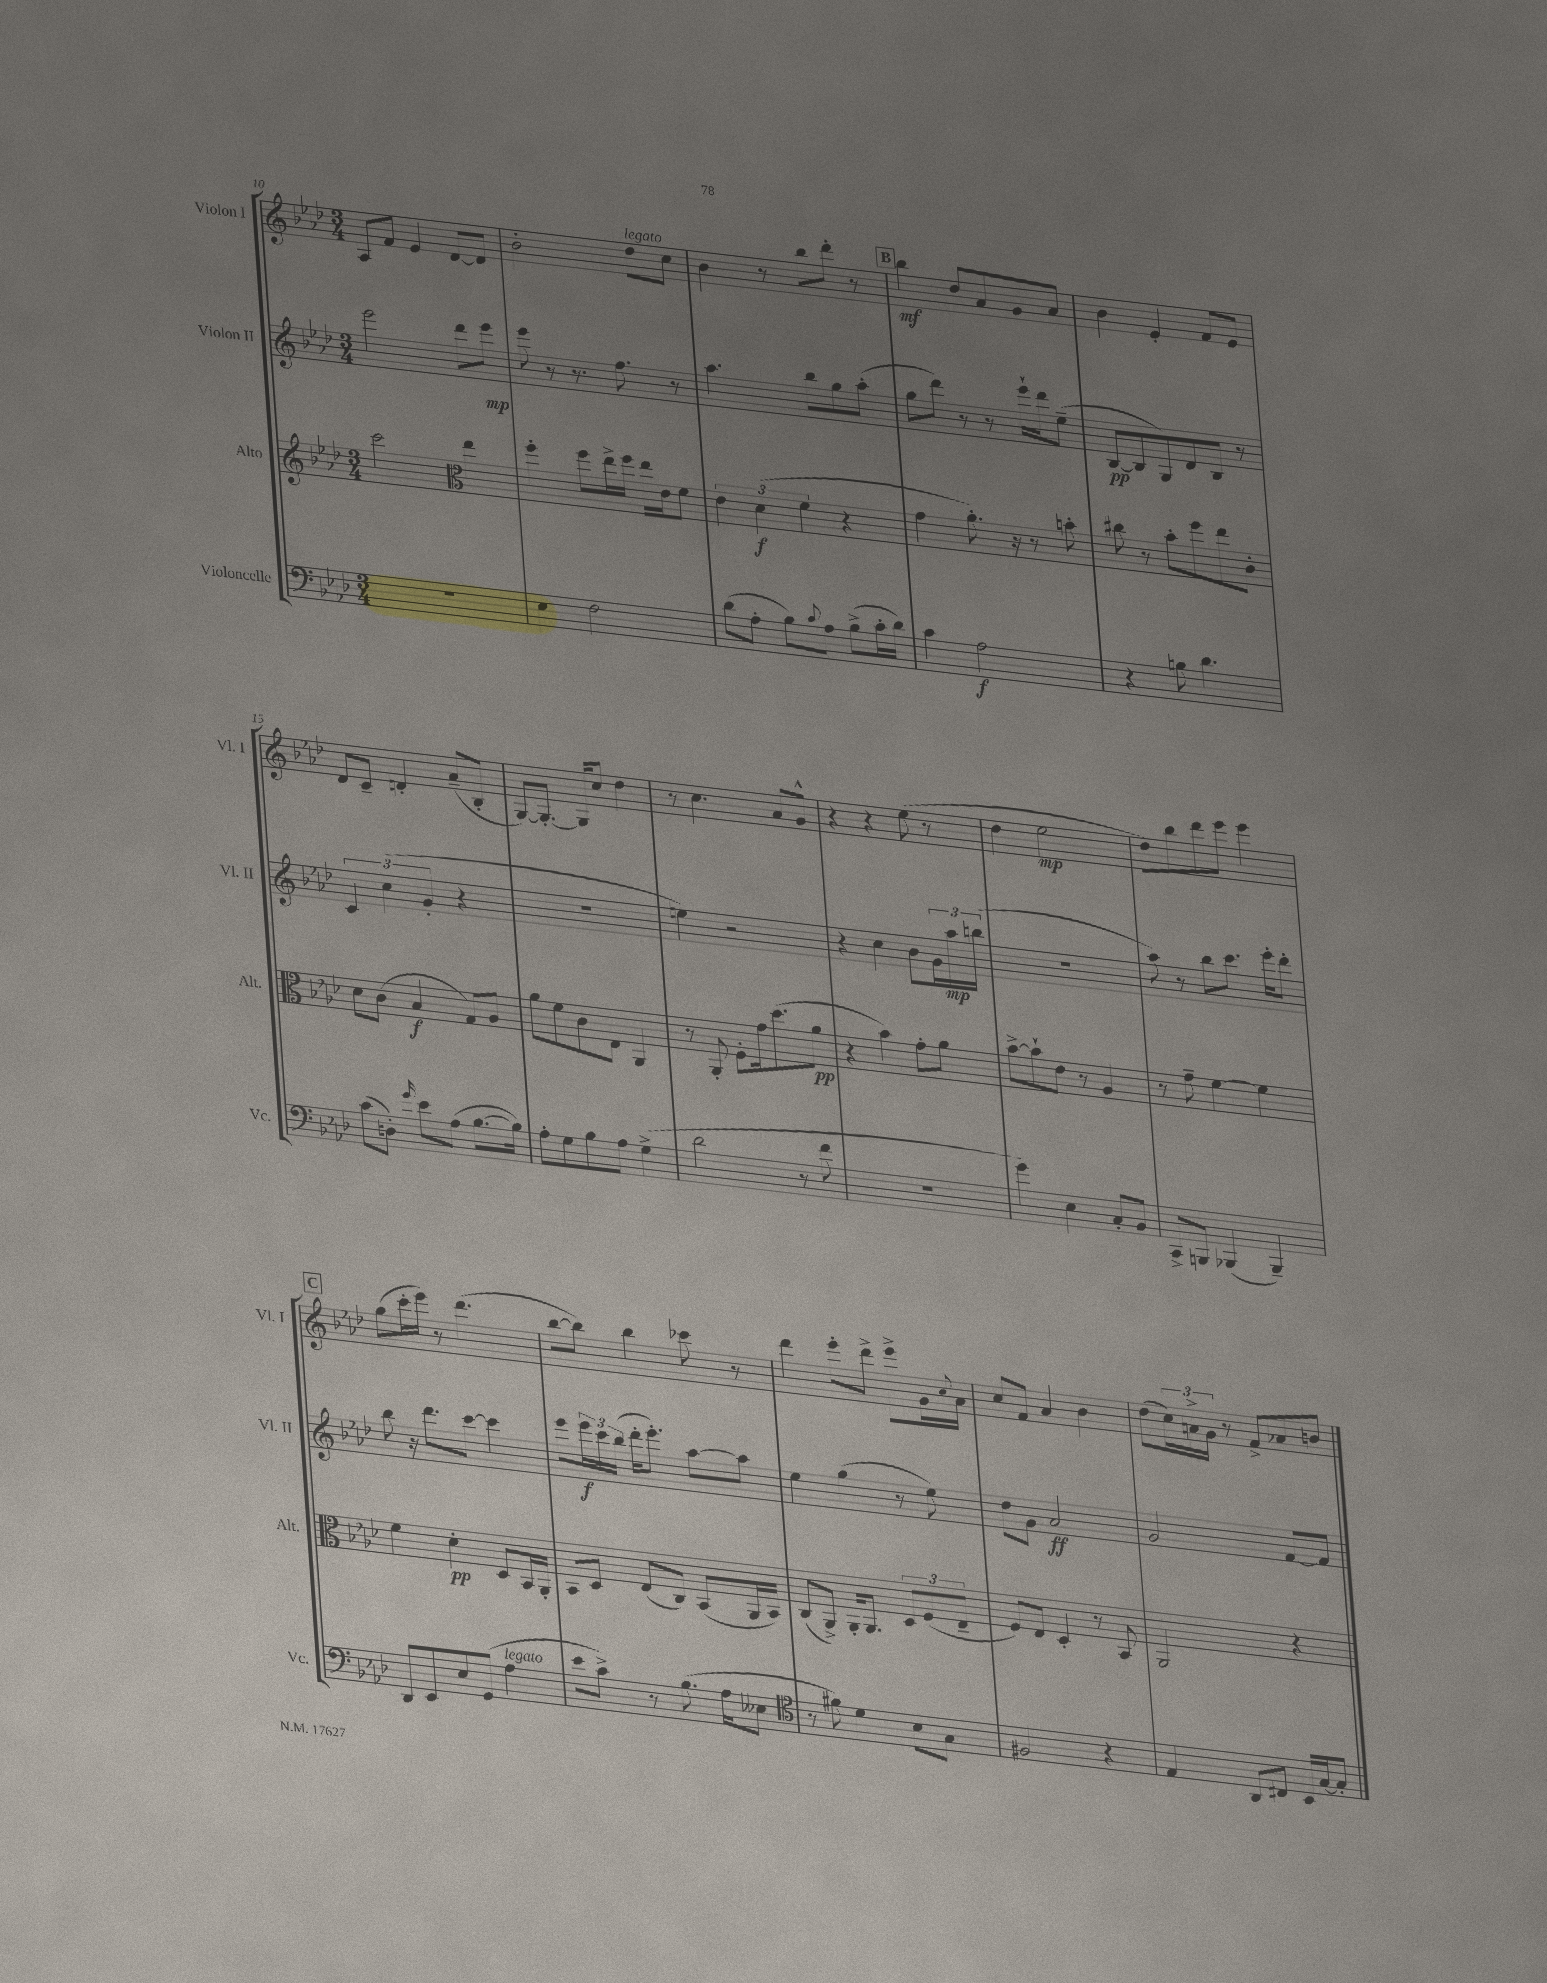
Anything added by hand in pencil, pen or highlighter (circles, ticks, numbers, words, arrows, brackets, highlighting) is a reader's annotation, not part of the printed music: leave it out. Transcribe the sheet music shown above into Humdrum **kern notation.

**kern	**kern	**kern	**kern
*staff4	*staff3	*staff2	*staff1
*clefF4	*clefG2	*clefG2	*clefG2
*k[b-e-a-d-]	*k[b-e-a-d-]	*k[b-e-a-d-]	*k[b-e-a-d-]
*M3/4	*M3/4	*M3/4	*M3/4
2.r	2ccc	2eee-	8A-
.	.	.	8f
.	.	.	4e-
*	*clefC3	*	*
.	4ee-	8ddd-	[8d-
.	.	8eee-	8d-]
=	=	=	=
4E-	4ff'	8eee-	2b-'
.	.	8r	.
2F	8ff	8.r	.
.	16ee-^	.	.
.	16ff	8.ff	.
.	16ee-	.	8dd-
.	16e-	.	.
.	8f	8r	8cc
=	=	=	=
(8d-	6e-	4.aa-	4b-
8A-'	.	.	.
.	(6d-	.	.
8B-)	.	.	8r
.	6f	.	.
8qqc	.	.	.
8A-	.	8bb-	8bb-
(8B-^	4r	8gg	8ddd-'
16c'	.	(8aa-'	8r
16d-)	.	.	.
=	=	=	=
4c	4g	8gg	4bb-
.	.	8ddd-)	.
2A-	8.a-')	8r	8dd-
.	.	8r	8a-
.	16r	.	.
.	8r	16eee-`	8g
.	.	16ddd-	.
.	8b'	(8ee-~	8a-
=	=	=	=
4r	8cc#	[8B-	4b-
.	8r	8B-]	.
8B	8b-'	8G)	4e-'
4.d-	8ff	8d-	.
.	8ee-	8B-	8f
.	8c'	8r	8e-
=	=	=	=
(8c	8d-	6c	8d-
8D')	(8c	.	8c~
.	.	(6cc	.
16qqg	.	.	.
8e-	4B-	.	4d'
.	.	6g'	.
(8A-	.	.	.
[8.B-	8G)	4r	(8a-~
.	8A-	.	8B-'
16B-])	.	.	.
=	=	=	=
8A-'	8a-	2.r	[8G)
8G	8f	.	8.G'_
8B-	8c	.	.
.	.	.	16G]
8A-	8E-	.	8cc
(4G^	4AA-	.	4dd-
=	=	=	=
2d-	8r	4ee)	8r
.	8AA-'	.	4.cc
.	8F'	2r	.
.	16g	.	.
.	(8.dd-	.	.
8r	.	.	8a-
8f	8a-	.	8g^^
=	=	=	=
2.r	4r	4r	4r
.	4b-)	4cc	4r
.	8g'	8b-	(8ee-
.	8a-	24g	8r
.	.	24aa-	.
.	.	(24bb	.
=	=	=	=
4g)	[8b-^	2.r	4dd-
.	8b-`]	.	.
4E-	8e-	.	2ee-
.	8r	.	.
8C'	4A-	.	.
8BB-	.	.	.
=	=	=	=
8CC^	8r	8aa-)	8dd-)
8BBB	8g~	8r	8bb-
(4BBB-	[4f	8bb-	8ddd-
.	.	8.ccc	8eee-
4BBB-~)	4f]	.	4eee-
.	.	16eee-'	.
.	.	8ddd-'	.
=	=	=	=
8DD-	4f	8bb-	(8gg
8EE-	.	16r	16ccc'
.	.	8.ddd-	16eee-)
8E-	4d-'	.	8r
(8GG	.	[8ccc	(4.ddd-
4A-	8D-	4ccc]	.
.	16BB-	.	.
.	16AA-'	.	.
=	=	=	=
8e-	8BB-	8eee-	[8bb-
8c^)	8D-	24eee-	8bb-])
.	.	24ccc	.
.	.	(24bb-	.
8r	(8E-	16ddd-'	4bb-
.	.	8.eee-')	.
(8.B-	8C)	.	.
.	(8BB-	[8aa-	8ccc-
16A-	.	.	.
8E--	16AA-	8aa-]	8r
.	16BB-)	.	.
=	=	=	=
*clefC4	*	*	*
8r	(8C	4ee-	4ddd-
8f#)	8AA-^)	.	.
4d-	16AA-'	(4gg	8eee-'
.	8.AA-	.	.
.	.	.	8ddd-^
8B-	12D-	8r	8eee-^
.	(12F	.	.
8G	.	8ee-)	16g
.	12E-~	.	.
.	.	.	8qqcc
.	.	.	16a-
=	=	=	=
2F#	8F)	8dd-	8cc
.	8E-	8g	8f
.	4D-'	2a-	4a-
4r	8r	.	4b-
.	8BB-	.	.
=	=	=	=
4E-	2AA-	2g	(8dd-
.	.	.	24cc)
.	.	.	24a^
.	.	.	24g
8AA-	.	.	8r
8C#	.	.	8f^
16BB-	4r	[8f	8a-
[16G	.	.	.
8G']	.	8f]	8b
==	==	==	==
*-	*-	*-	*-
